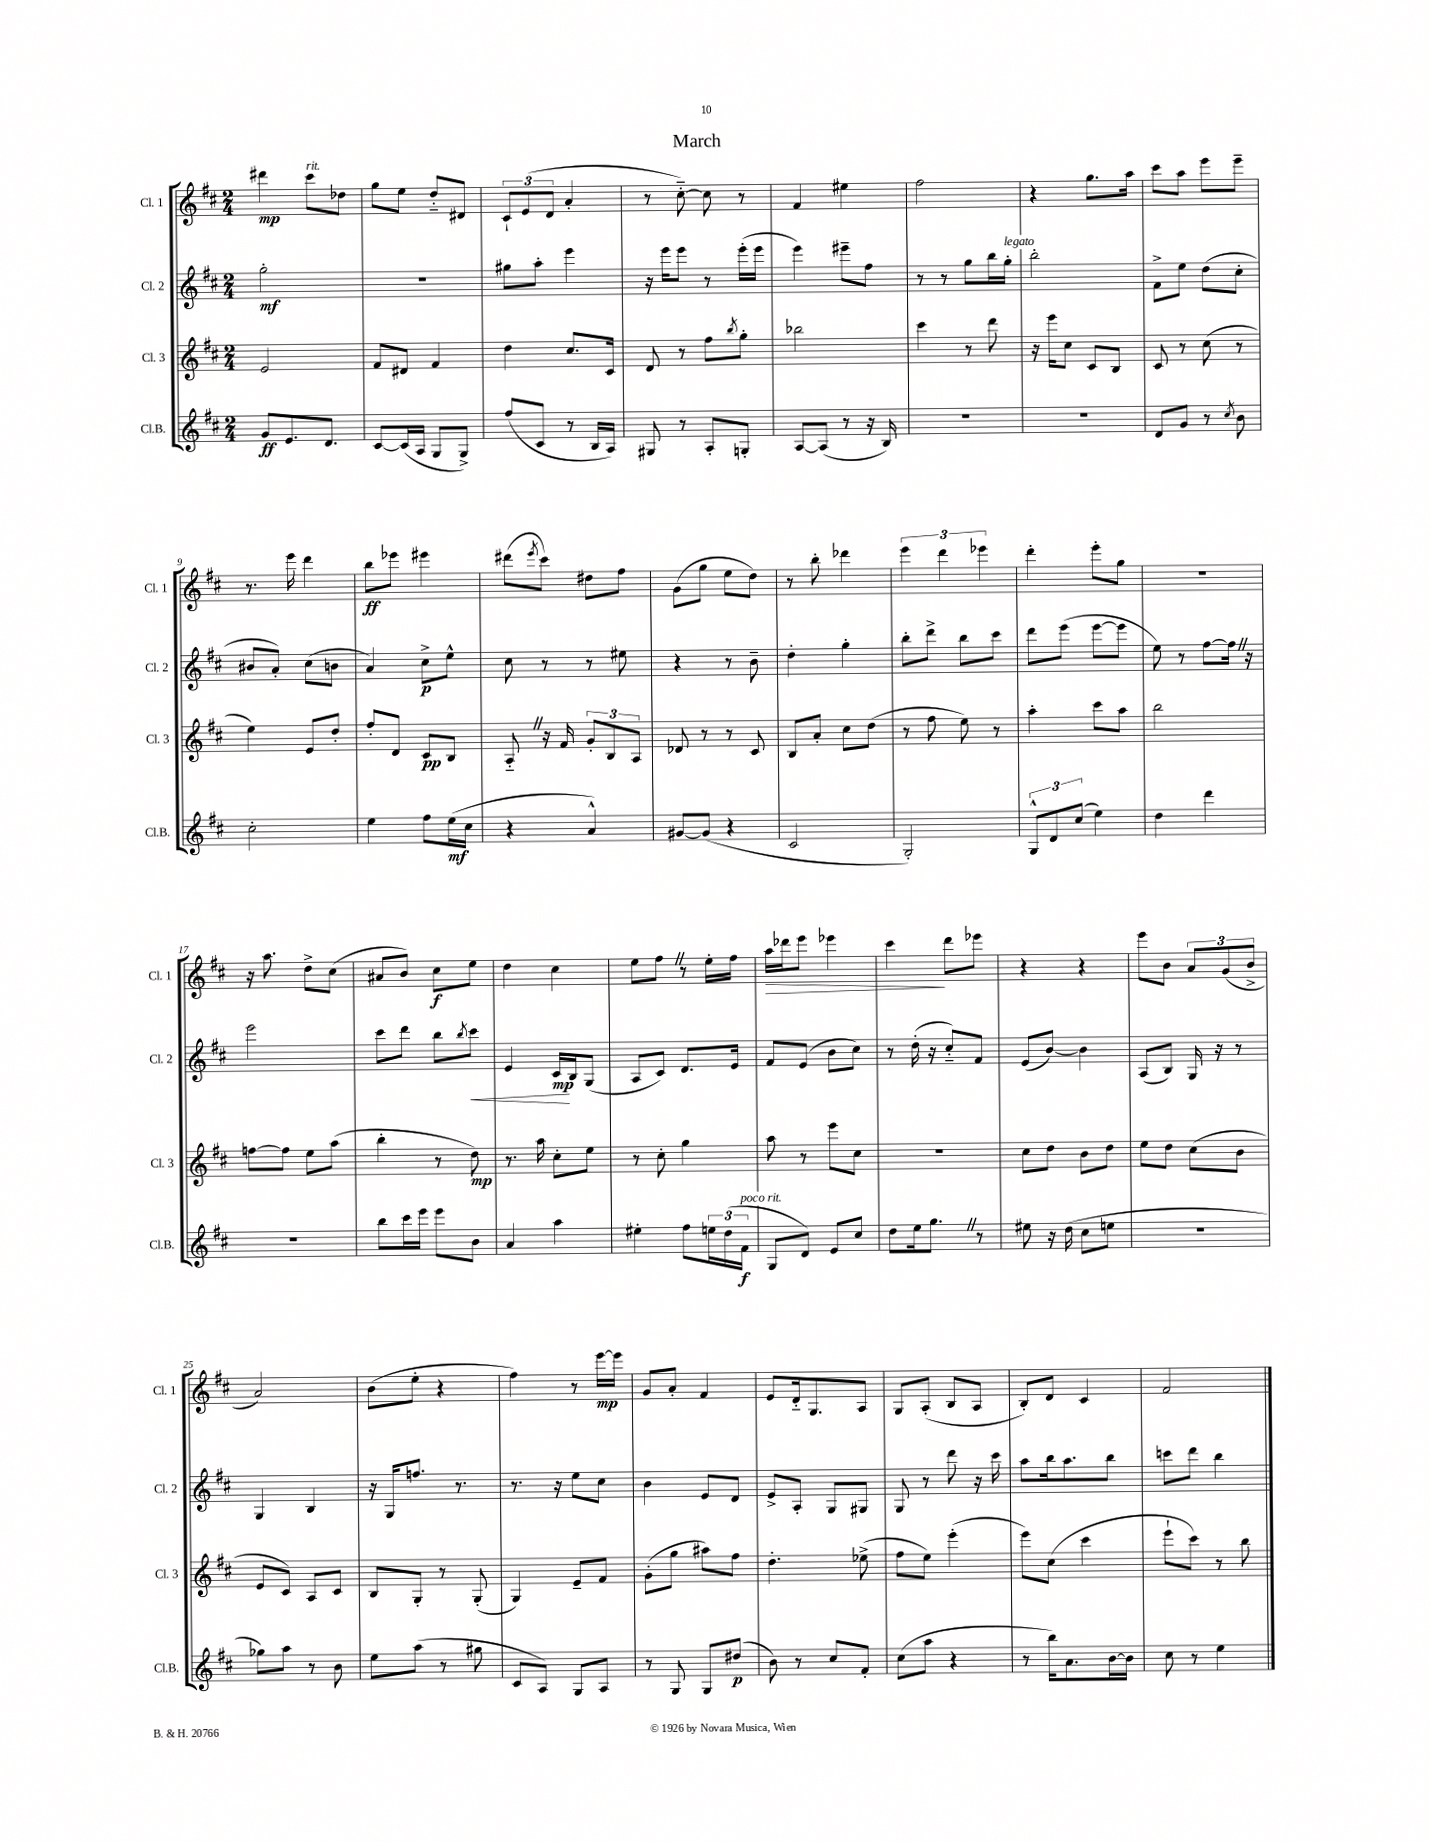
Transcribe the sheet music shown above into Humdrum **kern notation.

**kern	**dynam	**kern	**dynam	**kern	**dynam	**kern	**dynam
*part4	*part4	*part3	*part3	*part2	*part2	*part1	*part1
*staff4	*staff4	*staff3	*staff3	*staff2	*staff2	*staff1	*staff1
*I"Cl.B.	*	*I"Cl. 3	*	*I"Cl. 2	*	*I"Cl. 1	*
*I'Cl.B.	*	*I'Cl. 3	*	*I'Cl. 2	*	*I'Cl. 1	*
*clefG2	*	*clefG2	*	*clefG2	*	*clefG2	*
*k[f#c#]	*	*k[f#c#]	*	*k[f#c#]	*	*k[f#c#]	*
*M2/4	*	*M2/4	*	*M2/4	*	*M2/4	*
=1	=1	=1	=1	=1	=1	=1	=1
8g/L	ff	2e/	.	2gg'\	mf	4ddd#X\	mp
8.e/	.	.	.	.	.	.	.
!	!	!	!	!	!	!LO:TX:a:i:t=rit.	!
.	.	.	.	.	.	8ccc#\L	.
8.d/J	.	.	.	.	.	.	.
.	.	.	.	.	.	8dd-X\J	.
=2	=2	=2	=2	=2	=2	=2	=2
[8c#/L	.	8f#/L	.	2r	.	8gg\L	.
(16c#/L]	.	8d#X/J	.	.	.	8ee\J	.
16A/JJ	.	.	.	.	.	.	.
8G/L	.	4f#/	.	.	.	8dd/L	.
8G^/J)	.	.	.	.	.	8d#X/J	.
=3	=3	=3	=3	=3	=3	=3	=3
(8ff#/L	.	4dd\	.	8gg#X\L	.	12c#`/L	.
.	.	.	.	.	.	(12e/	.
8c#/J	.	.	.	8aa'\J	.	.	.
.	.	.	.	.	.	12d/J	.
8r	.	8.cc#/L	.	4eee\	.	4a'/	.
16B/LL	.	.	.	.	.	.	.
16A/JJ)	.	16c#/Jk	.	.	.	.	.
=4	=4	=4	=4	=4	=4	=4	=4
8G#X/	.	8d/	.	16r	.	8r	.
.	.	.	.	16eee\KL	.	.	.
8r	.	8r	.	8eee\J	.	[8cc#\)	.
8A'/L	.	8ff#\L	.	8r	.	8cc#\]	.
.	.	8qbb/	.	.	.	.	.
8Gn'/J	.	8gg'\J	.	(16eee'\LL	.	8r	.
.	.	.	.	16eee\JJ	.	.	.
=5	=5	=5	=5	=5	=5	=5	=5
[8A/L	.	2bb-X\	.	4eee\)	.	4f#/	.
(8A/J]	.	.	.	.	.	.	.
8r	.	.	.	8eee#X~\L	.	4ee#X\	.
16r	.	.	.	8ff#\J	.	.	.
16B/)	.	.	.	.	.	.	.
=6	=6	=6	=6	=6	=6	=6	=6
2r	.	4ccc#\	.	8r	.	2ff#\	.
.	.	.	.	8r	.	.	.
.	.	8r	.	8gg\L	.	.	.
.	.	8ddd\	.	16bb\L	.	.	.
!	!	!	!	!LO:TX:a:i:t=legato	!	!	!
.	.	.	.	16gg'\JJ	.	.	.
=7	=7	=7	=7	=7	=7	=7	=7
2r	.	16r	.	2bb'\	.	4r	.
.	.	16eee\KL	.	.	.	.	.
.	.	8cc#\J	.	.	.	.	.
.	.	8c#/L	.	.	.	8.gg\L	.
.	.	8B/J	.	.	.	.	.
.	.	.	.	.	.	16aa\Jk	.
=8	=8	=8	=8	=8	=8	=8	=8
8d/L	.	8c#/	.	8f#^\L	.	8ccc#\L	.
8g/J	.	8r	.	8ee\J	.	8aa\J	.
8r	.	(8cc#\	.	(8dd\L	.	8eee\L	.
8qcc#/	.	.	.	.	.	.	.
8b\	.	8r	.	8cc#'\J	.	8eee~\J	.
!!LO:LB:g=z
=9	=9	=9	=9	=9	=9	=9	=9
2cc#'\	.	4ee\)	.	8b#X/L	.	8.r	.
.	.	.	.	8a'/J)	.	.	.
.	.	.	.	.	.	16eee\	.
.	.	8e/L	.	(8cc#\L	.	4ddd\	.
.	.	8dd'/J	.	8bn\J	.	.	.
=10	=10	=10	=10	=10	=10	=10	=10
4ee\	.	8ff#'/L	.	4a/)	.	8bb\L	ff
.	.	8d/J	.	.	.	8eee-X\J	.
8ff#\L	.	8c#/L	pp	8cc#^\L	p	4eee#X\	.
(16ee\L	mf	8B/J	.	8ee^^\J	.	.	.
16cc#\JJ	.	.	.	.	.	.	.
=11	=11	=11	=11	=11	=11	=11	=11
4r	.	8AZ/	.	8cc#\	.	(8ddd#X\L	.
.	.	.	.	.	.	8qeee/	.
.	.	16r	.	8r	.	8ccc#\J)	.
.	.	16f#/	.	.	.	.	.
4a^^/)	.	12g'/L	.	8r	.	8dd#X\L	.
.	.	12B/	.	.	.	.	.
.	.	.	.	8ee#X\	.	8ff#\J	.
.	.	12A/J	.	.	.	.	.
=12	=12	=12	=12	=12	=12	=12	=12
[8g#X/L	.	8d-X/	.	4r	.	(8g\L	.
(8g#/J]	.	8r	.	.	.	8gg\J	.
4r	.	8r	.	8r	.	8ee\L	.
.	.	8c#/	.	8b~\	.	8dd\J)	.
=13	=13	=13	=13	=13	=13	=13	=13
2c#/	.	8B/L	.	4dd'\	.	8r	.
.	.	8a'/J	.	.	.	8bb'\	.
.	.	8cc#\L	.	4gg'\	.	4ddd-X\	.
.	.	(8dd\J	.	.	.	.	.
=14	=14	=14	=14	=14	=14	=14	=14
2G'/)	.	8r	.	8bb'\L	.	6eee\	.
.	.	8ff#\	.	8ddd^\J	.	.	.
.	.	.	.	.	.	6ddd\	.
.	.	8ee\)	.	8bb\L	.	.	.
.	.	.	.	.	.	6eee-X\	.
.	.	8r	.	8ccc#\J	.	.	.
=15	=15	=15	=15	=15	=15	=15	=15
12G^^/L	.	4aa'\	.	8ddd\L	.	4ddd'\	.
12d/	.	.	.	.	.	.	.
.	.	.	.	(8eee\J	.	.	.
(12cc#/J	.	.	.	.	.	.	.
4ee\)	.	8ccc#\L	.	[8eee\L	.	8eee'\L	.
.	.	8aa\J	.	8eee\J]	.	8gg\J	.
=16	=16	=16	=16	=16	=16	=16	=16
4dd\	.	2bb\	.	8ee\)	.	2r	.
.	.	.	.	8r	.	.	.
4ddd\	.	.	.	[8ff#\L	.	.	.
.	.	.	.	16ff#Z\Jk]	.	.	.
.	.	.	.	16r	.	.	.
!!LO:LB:g=z
=17	=17	=17	=17	=17	=17	=17	=17
2r	.	[8ffn\L	.	2eee\	.	16r	.
.	.	.	.	.	.	8.aa\	.
.	.	8ff\J]	.	.	.	.	.
.	.	8ee\L	.	.	.	8dd^\L	.
.	.	(8aa\J	.	.	.	(8cc#\J	.
=18	=18	=18	=18	=18	=18	=18	=18
8bb\L	.	4bb'\	.	8ccc#\L	.	8a#X/L	.
16ccc#\L	.	.	.	8ddd\J	.	8b/J)	.
16eee\JJ	.	.	.	.	.	.	.
8eee\L	.	8r	.	8bb\L	.	8cc#\L	f
.	.	.	.	8qbb/	.	.	.
!	!	!	!	!	!LO:HP:b	!	!
8b\J	.	8dd\)	mp	8ccc#\J	<	8ee\J	.
=19	=19	=19	=19	=19	=19	=19	=19
4a/	.	8.r	.	4e/	.	4dd\	.
.	.	16aa\	.	.	.	.	.
4aa\	.	8cc#'\L	.	16c#/LL	mp	4cc#\	.
.	.	.	.	16B/J	[	.	.
.	.	8ee\J	.	(8G/J	.	.	.
=20	=20	=20	=20	=20	=20	=20	=20
4ee#X'\	.	8r	.	8A/L	.	8ee\L	.
.	.	8cc#'\	.	8c#/J)	.	8ff#Z\J	.
8ff#\L	.	4gg\	.	8.d/L	.	8r	.
24een\L	.	.	.	.	.	16ee'\LL	.
(24dd\	.	.	.	.	.	.	.
.	.	.	.	16e/Jk	.	16ff#\JJ	.
!LO:TX:a:i:t=poco rit.	!	!	!	!	!	!	!
24f#\JJ	f	.	.	.	.	.	.
=21	=21	=21	=21	=21	=21	=21	=21
!	!	!	!	!	!	!	!LO:HP:b
8G/L	.	8aa\	.	8f#/L	.	16aa\LL	>
.	.	.	.	.	.	16ddd-X\J	.
8d/J)	.	8r	.	(8e/J	.	8eee\J	.
8e/L	.	8eee\L	.	8b\L	.	4eee-X\	.
8cc#/J	.	8cc#\J	.	8cc#\J)	.	.	.
=22	=22	=22	=22	=22	=22	=22	=22
8dd\L	.	2r	.	8r	.	4ccc#\	.
16ee\k	.	.	.	(16dd'\	.	.	.
8.ggZ\J	.	.	.	16r	.	.	.
.	.	.	.	8cc#/L)	.	8ddd\L	]
8r	.	.	.	8f#/J	.	8eee-X\J	.
=23	=23	=23	=23	=23	=23	=23	=23
8ee#X\	.	8cc#\L	.	(8e/L	.	4r	.
16r	.	8dd\J	.	[8b/J)	.	.	.
(16dd\	.	.	.	.	.	.	.
8cc#\L	.	8b\L	.	4b\]	.	4r	.
8een\J	.	8dd\J	.	.	.	.	.
=24	=24	=24	=24	=24	=24	=24	=24
2r	.	8ee\L	.	(8A/L	.	8eee\L	.
.	.	8dd\J	.	8B/J)	.	8b\J	.
.	.	(8cc#\L	.	16G/	.	12a/L	.
.	.	.	.	16r	.	.	.
.	.	.	.	.	.	(12g/	.
.	.	8b\J	.	8r	.	.	.
.	.	.	.	.	.	12b^/J	.
!!LO:LB:g=z
=25	=25	=25	=25	=25	=25	=25	=25
8gg-X\L)	.	8e/L	.	4G/	.	2a/)	.
8aa\J	.	8c#/J)	.	.	.	.	.
8r	.	8A/L	.	4B/	.	.	.
8b\	.	8c#/J	.	.	.	.	.
=26	=26	=26	=26	=26	=26	=26	=26
8ee\L	.	8B/L	.	16r	.	(8b\L	.
.	.	.	.	16G/KL	.	.	.
(8aa\J	.	8G'/J	.	8.ffn/J	.	8ee'\J	.
8r	.	8r	.	.	.	4r	.
.	.	.	.	8.r	.	.	.
8gg#X\	.	(8G'/	.	.	.	.	.
=27	=27	=27	=27	=27	=27	=27	=27
8c#/L	.	4G/)	.	8.r	.	4ff#\)	.
8A/J)	.	.	.	.	.	.	.
.	.	.	.	16r	.	.	.
8G/L	.	8e~/L	.	8ee\L	.	8r	.
8A/J	.	8f#/J	.	8cc#\J	.	[16eee\LL	mp
.	.	.	.	.	.	16eee\JJ]	.
=28	=28	=28	=28	=28	=28	=28	=28
8r	.	(8g'\L	.	4b\	.	8g/L	.
8G/	.	8gg\J	.	.	.	8a'/J	.
8G/L	.	8aa#X\L)	.	8e/L	.	4f#/	.
(8dd#X/J	p	8ff#\J	.	8d/J	.	.	.
=29	=29	=29	=29	=29	=29	=29	=29
8b\)	.	4.dd'\	.	8e^/L	.	8e/L	.
8r	.	.	.	8A'/J	.	16d/k	.
.	.	.	.	.	.	8.G/	.
8cc#/L	.	.	.	8G/L	.	.	.
8f#'/J	.	(8ee-X^\	.	8G#X/J	.	8A/J	.
=30	=30	=30	=30	=30	=30	=30	=30
(8cc#\L	.	8ff#\L	.	8G/	.	8G/L	.
8aa\J	.	8ee\J)	.	8r	.	(8A'/J	.
4r	.	(4eee'\	.	8ddd\	.	8B/L	.
.	.	.	.	16r	.	8A/J	.
.	.	.	.	16ccc#\	.	.	.
=31	=31	=31	=31	=31	=31	=31	=31
8r	.	8eee\L)	.	8aa\L	.	8B'/L)	.
16bb\KL)	.	(8cc#\J	.	16bb\k	.	8d/J	.
8.a\	.	.	.	8.aa\	.	.	.
.	.	4ccc#\	.	.	.	4c#/	.
[16b\L	.	.	.	8bb\J	.	.	.
16b\JJ]	.	.	.	.	.	.	.
=32	=32	=32	=32	=32	=32	=32	=32
8cc#\	.	8eee`\L	.	8cccn\L	.	2f#/	.
8r	.	8ccc#\J)	.	8ddd\J	.	.	.
4ee\	.	8r	.	4bb\	.	.	.
.	.	8bb\	.	.	.	.	.
==	==	==	==	==	==	==	==
*-	*-	*-	*-	*-	*-	*-	*-
